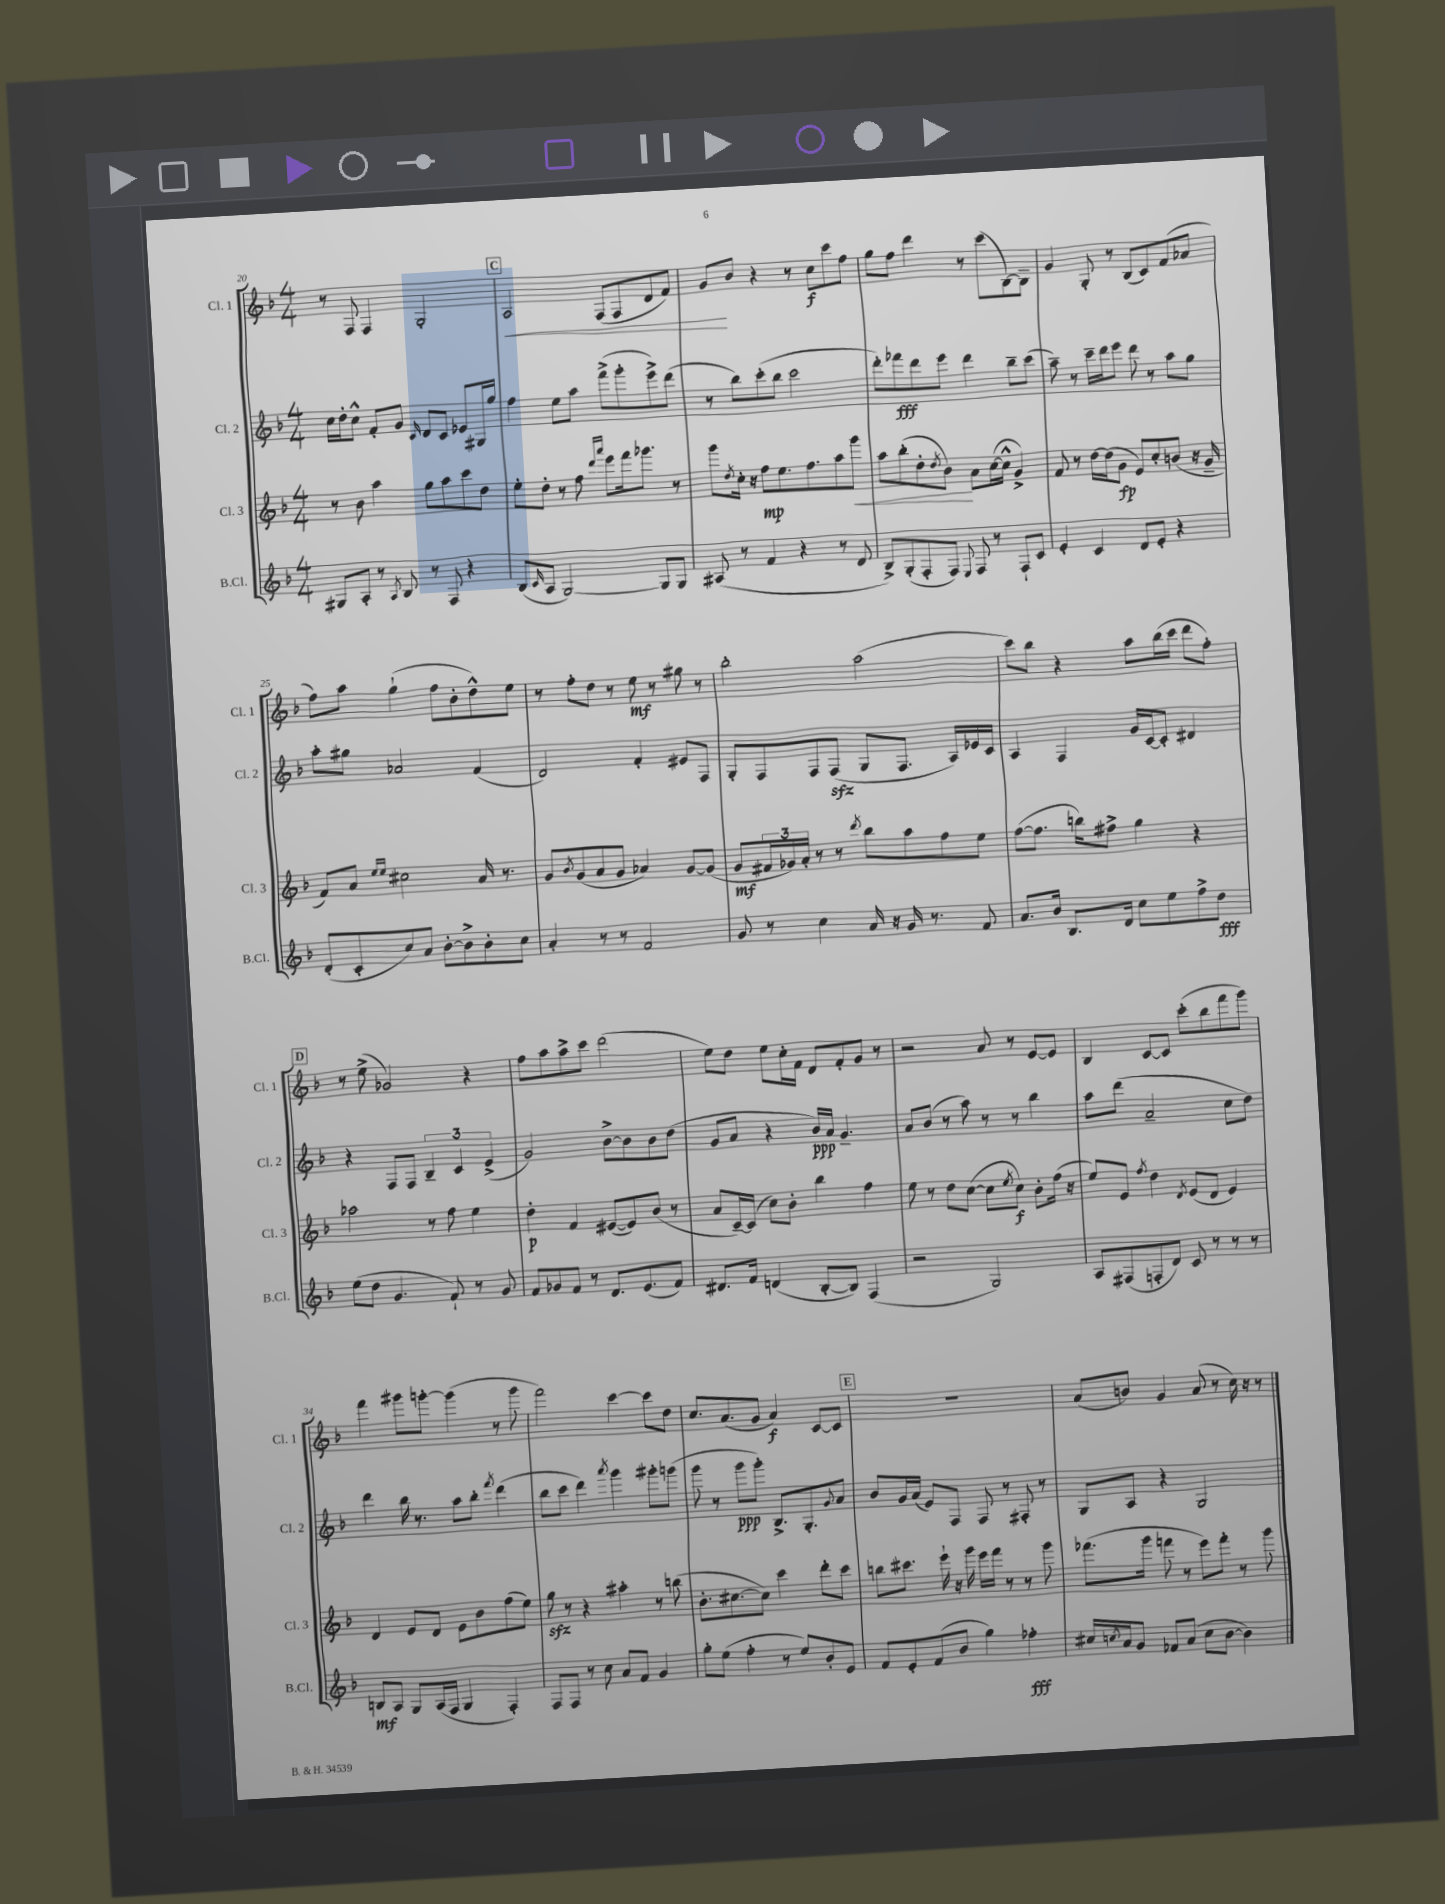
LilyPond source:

<<
\new StaffGroup <<
\new Staff = "s0" \with { instrumentName = "Cl. 1" shortInstrumentName = "Cl. 1" } {
    \clef treble \key f \major \numericTimeSignature \time 4/4
    r8 f8 f4 g2-. |
    \mark \markup { \box "C" } a2\< f8( f8 d'8 f'8) |
    g'8\! bes'8 r4 r8 c''8\f c'''8 f''8 |
    g''8 f''8 d'''4 r8 c'''8( bes8~) bes8-- |
    g'4 g8-. r8 bes8( c'8) f'8( aes'8 |
    f''8) a''8 g''4-!( f''8 bes'8-. d''8-^) e''8 |
    r8 f''8-. d''8 r8 e''8\mf r8 gis''8 r8 |
    bes''2-. a''2( |
    c'''8) bes''8 r4 a''8 bes''16( c'''16 d'''8 f''8-.) |
    \mark \markup { \box "D" } r8 e''8->( ges'2) r4 |
    f''8 a''8 a''8-> c'''8 d'''2( |
    e''8) d''8 e''8 c''16-. f'16 d'8 f'8-. g'8 r8 |
    r2 a'8 r8 e'8~ e'8 |
    bes4 c'8~ c'8 c'''8-.( bes''8 f'''8 g'''8) |
    f'''4 gis'''8 g'''8~-. g'''4( r8 g'''8 |
    f'''2) c'''4~ c'''8 d''8 |
    c''8. a'8.( g'8 a'4\f) c'8~ c'8 |
    \mark \markup { \box "E" } R1 |
    a'8( b'8) g'4 a'8( r8 c''16) r16 r8 \bar "|." |
}
\new Staff = "s1" \with { instrumentName = "Cl. 2" shortInstrumentName = "Cl. 2" } {
    \clef treble \key f \major \numericTimeSignature \time 4/4
    c''16 d''16-. c''8-^ f'8-. g'8 \grace { c'16 } d'8 c'8 ees'8 gis16 g''16 |
    \mark \markup { \box "C" } f''4 e''8 a''8 f'''8->( g'''8-. e'''8->) d'''8( |
    r8 bes''8) c'''8-.( bes''8 c'''2 |
    d'''8-.) fes'''8\fff d'''8 e'''8 d'''4 bes''8-- c'''8( |
    a''8--) r8 c'''16-- d'''16 e'''8 d'''8 r8 a''8 g''8 |
    a''8-. gis''8 aes'2 f'4( |
    d'2) f'4-. eis'8 f8 |
    g8-. f8 f8 f8\sfz( g8 f8. a16) ees'16 c'16 |
    a4 f4 g'16 c'16~ c'8-. dis'4 |
    \mark \markup { \box "D" } r4 f8 f8 \tuplet 3/2 { bes4-- c'4 e'4->( } |
    g'2) bes'8~-> bes'8 bes'8 d''8( |
    g'8 a'8 r4 bes'16\ppp) a'16 g'4.-- |
    a'8 bes'8( r8 a''8) r8 r8 bes''4 |
    a''8 d'''8( a'2-- c''8 d''8) |
    d'''4 bes''16 r8. a''8 bes''8-. \acciaccatura { f'''8 } d'''4( |
    bes''8 c'''8 d'''4) \acciaccatura { a'''8 } g'''4 gis'''8-. g'''8( |
    g'''8 r8 g'''8\ppp g'''8-.) bes8.-> g8.-. \appoggiatura { g'8 } a'8 |
    \mark \markup { \box "E" } bes'8 g'16 a'16( e'8) f8 f8 r8 fis8-. r8 |
    g8 a8 r4 g2 \bar "|." |
}
\new Staff = "s2" \with { instrumentName = "Cl. 3" shortInstrumentName = "Cl. 3" } {
    \clef treble \key f \major \numericTimeSignature \time 4/4
    r8 bes'8 a''4 g''8 a''8 c'''8 d''8 |
    \mark \markup { \box "C" } e''8-. d''8-. r8 f''8 \grace { d'''16 a'''16 } e'''8 f'''16 ges'''8. r8 |
    g'''8 \acciaccatura { d''8 } c''16-. r16 f''8\mp e''8. f''8. a''8 g'''8\< |
    a''8 bes''8-.( d''8-. \acciaccatura { d''8 } bes'8\!) a'8 c''16~( c''16-^ g'4->) |
    f'8 r8 d''16~ d''16( g'8\fp e'8) c''8-. b'8( r16 g'16-- |
    f'8) a'8 \grace { e''16 e''16 } cis''2 a'16 r8. |
    g'8 \acciaccatura { bes'8 } g'8( a'8 g'8 aes'4) g'8~ g'8( |
    g'8\mf \tuplet 3/2 { fis'16 ges'16) a'16-. } r8 r8 \acciaccatura { d'''8 } bes''8 a''8 f''8 e''8 |
    f''8~( f''8. b''16) fis''8-> g''4 r4 |
    \mark \markup { \box "D" } aes''2 r8 f''8 e''4 |
    d''4-.\p f'4 eis'8~( eis'8) bes'8( r8 |
    a'8 c'16~--) c'16( c''8) bes'8-. bes''4 f''4 |
    e''8 r8 d''8 c''8~( c''8 \acciaccatura { e''8 } c''8\f) bes'8-. f''16( r16 |
    e''8) e'8 \acciaccatura { f''8 } d''4 \acciaccatura { d'8 } e'8( d'8 e'4) |
    d'4 e'8 d'8 e'8 bes'8 f''8( e''8) |
    g''8\sfz r8 r4 ais''4-. r8 b''8( |
    bes'8.-. cis''8.~ cis''8) c'''4 d'''8-. c'''8 |
    \mark \markup { \box "E" } b''8 cis'''8. e'''16-! r16 g'''16 e'''16 f'''16 r8 r8 g'''8 |
    fes'''8.( g'''16 f'''8 r8 e'''8) f'''8-. r8 g'''8 \bar "|." |
}
\new Staff = "s3" \with { instrumentName = "B.Cl." shortInstrumentName = "B.Cl." } {
    \clef treble \key f \major \numericTimeSignature \time 4/4
    gis8 a8-. r8 \acciaccatura { a8 } bes8 r8 f8 r4 |
    \mark \markup { \box "C" } bes8( \grace { c'16 } a8 g2~) g8 g8 |
    ais8( r8 f'4 r4 r8 d'8 |
    bes8->) g8-.( f8-. f8) \appoggiatura { e8 } f8 r8 f8-! c'8 |
    e'4-. c'4 d'8 e'8-. r4 |
    d'8-.( c'8-. c''8) a'8 bes'8~-. bes'8-> bes'8-. c''8 |
    a'4-. r8 r8 f'2 |
    g'8 r8 c''4 a'16 r16 g'16 r8. f'8 |
    a'8. bes'16 bes8. d'16 c''8 e''8 f''8-> d''8\fff |
    \mark \markup { \box "D" } e''8( d''8 g'4. f'8-!) r8 g'8 |
    f'8 ges'8 f'8 r8 d'8. e'8.( f'8) |
    dis'8. f'16 d'4( bes8~-. bes8) f4( |
    r2 g2) |
    a8 fis8( f8-. d'8) c'8 r8 r8 r8 |
    b8\mf a8 g8 a16( f16 g4 f4-.) |
    f8 f8 r8 c''8 a'8 f'8 g'4 |
    g''8-. e''8( f''4-. r8 e''8) bes'8-. e'8 |
    \mark \markup { \box "E" } f'8 e'8-. f'8( bes'8 g''4) fes''4-.\fff |
    cis''16 \acciaccatura { c''8 } a'16 g'8 fes'8 a'8( c''8 bes'8~ bes'4) \bar "|." |
}
>>
>>
\layout { \context { \Score currentBarNumber = #20 } }
